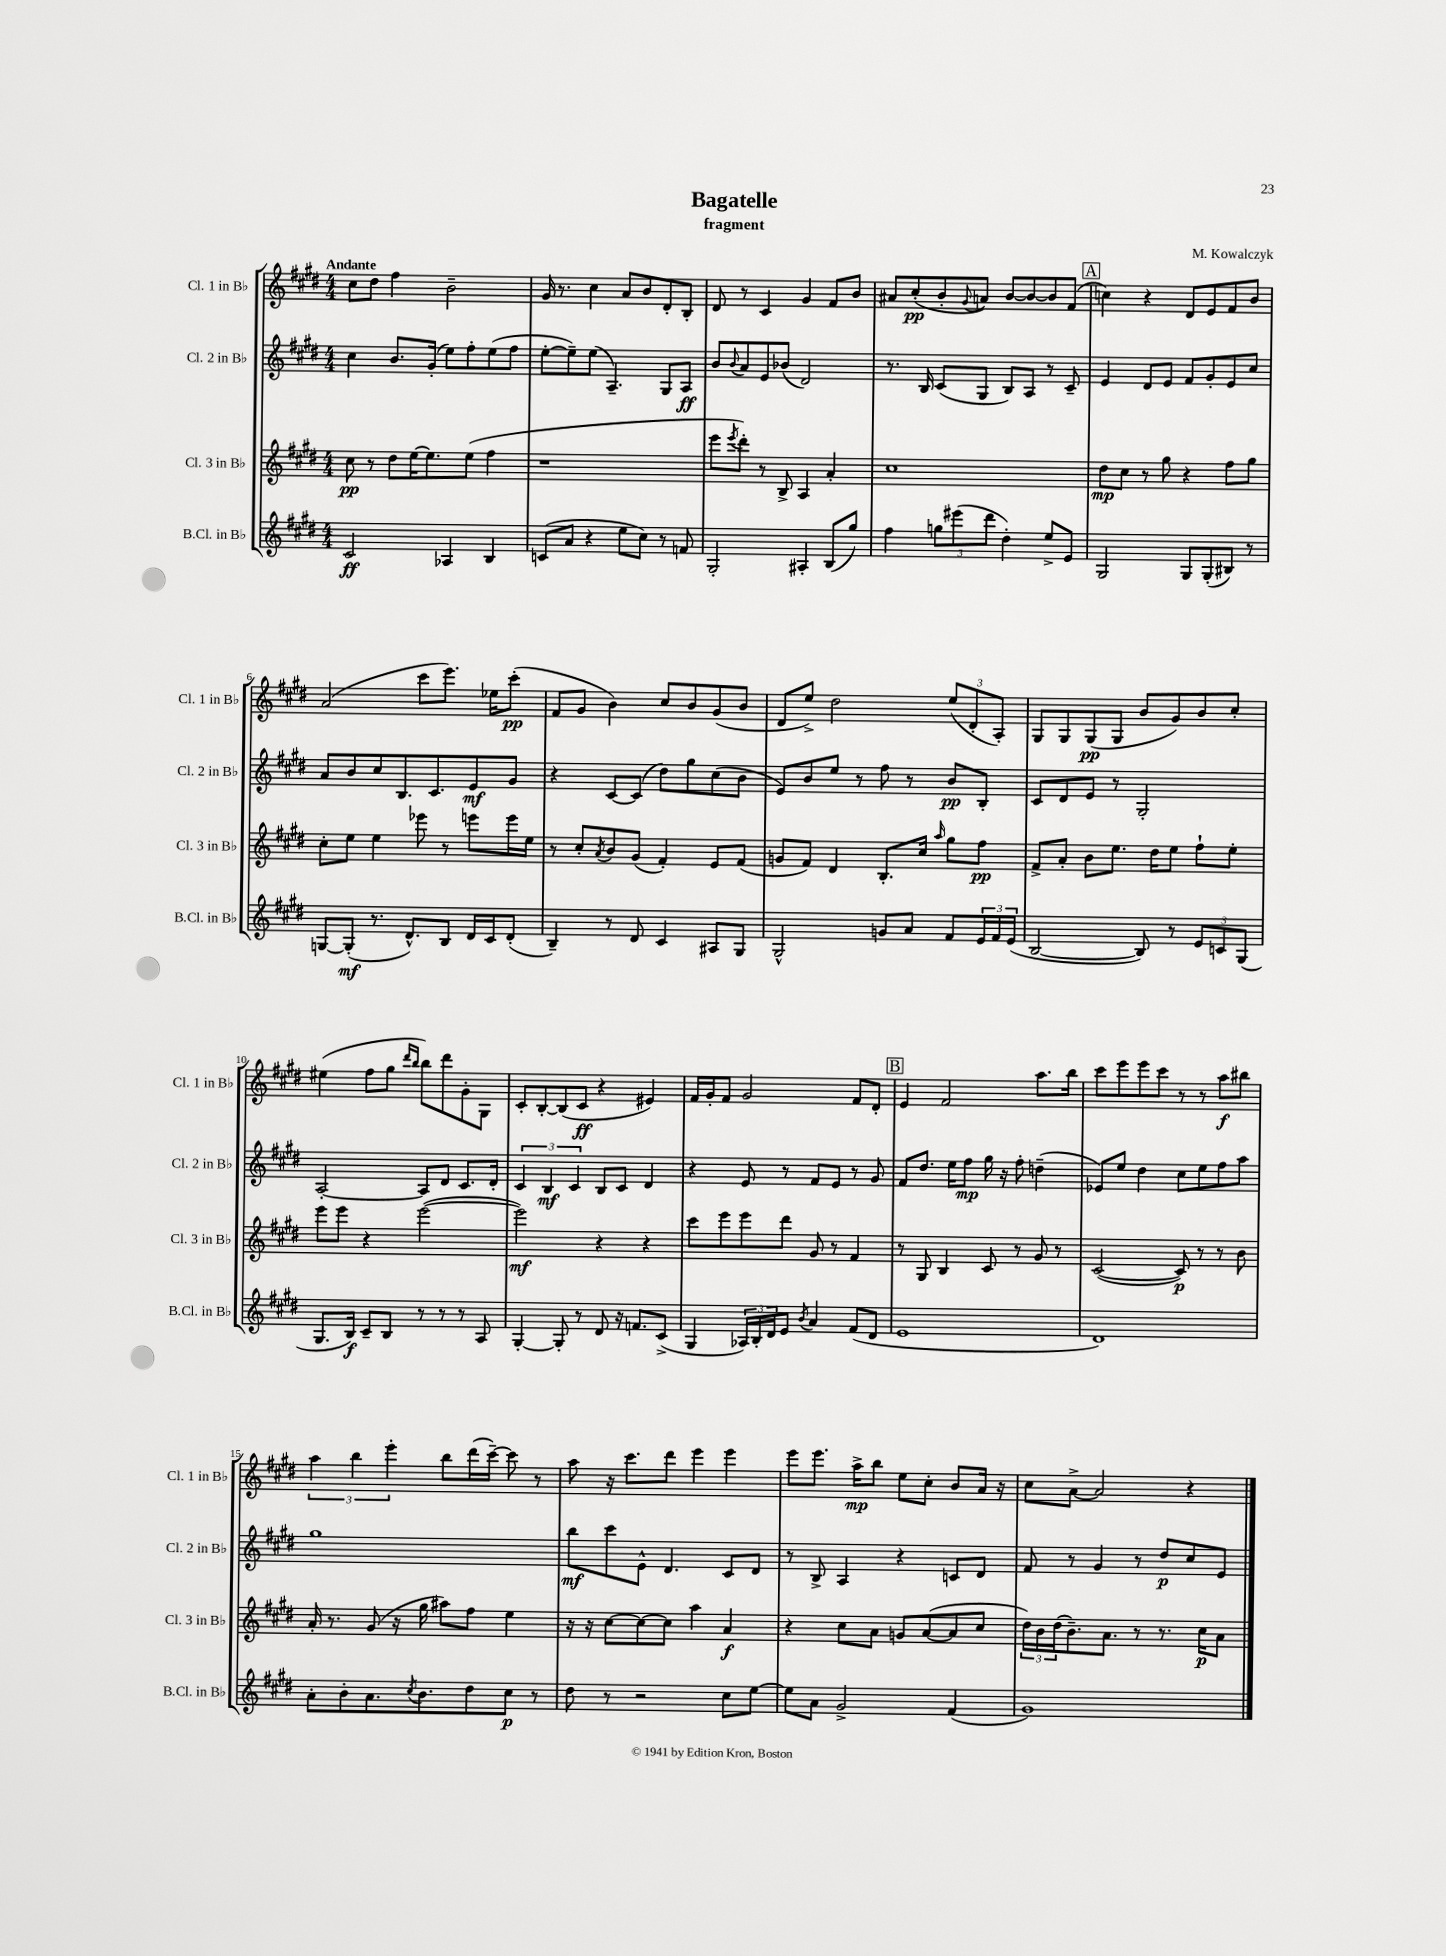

**kern	**dynam	**kern	**dynam	**kern	**dynam	**kern	**dynam
*part4	*part4	*part3	*part3	*part2	*part2	*part1	*part1
*staff4	*staff4	*staff3	*staff3	*staff2	*staff2	*staff1	*staff1
*I"B.Cl. in B♭	*	*I"Cl. 3 in B♭	*	*I"Cl. 2 in B♭	*	*I"Cl. 1 in B♭	*
*I'B.Cl. in B♭	*	*I'Cl. 3 in B♭	*	*I'Cl. 2 in B♭	*	*I'Cl. 1 in B♭	*
*clefG2	*	*clefG2	*	*clefG2	*	*clefG2	*
*k[f#c#g#d#]	*	*k[f#c#g#d#]	*	*k[f#c#g#d#]	*	*k[f#c#g#d#]	*
*M4/4	*	*M4/4	*	*M4/4	*	*M4/4	*
=1	=1	=1	=1	=1	=1	=1	=1
!	!	!	!	!	!	!LO:TX:a:B:t=Andante	!
2c#/	ff	8cc#\	pp	4cc#\	.	8cc#\L	.
.	.	8r	.	.	.	8dd#\J	.
.	.	8dd#\L	.	8.b/L	.	4ff#\	.
.	.	[16ee\K	.	.	.	.	.
.	.	8.ee\]	.	(16g#'/Jk	.	.	.
4A-X/	.	.	.	8ee\L)	.	2b~\	.
.	.	(8ee\J	.	8ff#'\	.	.	.
4B/	.	4ff#\	.	(8ee\	.	.	.
.	.	.	.	8ff#\J	.	.	.
=2	=2	=2	=2	=2	=2	=2	=2
(8cn/L	.	1r	.	[8ee'\L	.	16g#/	.
.	.	.	.	.	.	8.r	.
8a/J	.	.	.	8ee~\])	.	.	.
4r	.	.	.	(8ee\J	.	4cc#\	.
.	.	.	.	4.A~/)	.	.	.
8ee\L	.	.	.	.	.	8a/L	.
8cc#\J)	.	.	.	.	.	8b/	.
8r	.	.	.	8G#/L	.	8d#'/	.
8fn/	.	.	.	8A/J	ff	8B'/J	.
=3	=3	=3	=3	=3	=3	=3	=3
2G#'/	.	8eee\L	.	8b/L	.	8d#/	.
.	.	8qeee/	.	8qqb/	.	.	.
.	.	8ddd#'\J)	.	8a/	.	8r	.
.	.	8r	.	8e/	.	4c#/	.
.	.	8B^/	.	(8b-X/J	.	.	.
4A#X'/	.	4A/	.	2d#/)	.	4g#/	.
(8B/L	.	4a'/	.	.	.	8f#/L	.
8gg#/J)	.	.	.	.	.	8b/J	.
=4	=4	=4	=4	=4	=4	=4	=4
4ff#\	.	1cc#	.	8.r	.	8a#X/L	.
.	.	.	.	.	.	(8cc#'/	pp
.	.	.	.	16B/	.	.	.
12ggn\L	.	.	.	(8c#/L	.	8b'/	.
(12eee#X\	.	.	.	.	.	.	.
.	.	.	.	.	.	8qqg#/	.
.	.	.	.	8G#/J	.	8an/J)	.
12ddd#\J	.	.	.	.	.	.	.
4dd#'\)	.	.	.	8B/L)	.	[8b/L	.
.	.	.	.	8A/J	.	8b/_	.
8ee^/L	.	.	.	8r	.	8b/]	.
8e/J	.	.	.	8c#~/	.	(8f#/J	.
!!LO:REH:place=s1:t=A
=5	=5	=5	=5	=5	=5	=5	=5
2G#/	.	8dd#\L	mp	4e/	.	4ccn\)	.
.	.	8cc#\J	.	.	.	.	.
.	.	8r	.	8d#/L	.	4r	.
.	.	8gg#\	.	8e/J	.	.	.
8G#/L	.	4r	.	8f#/L	.	8d#/L	.
(8G#'/	.	.	.	8g#'/	.	8e/	.
8B#X/J)	.	8ff#\L	.	8e/	.	8f#/	.
8r	.	8gg#\J	.	8cc#/J	.	8b/J	.
!!LO:LB:g=z
=6	=6	=6	=6	=6	=6	=6	=6
[8Gn/L	.	8cc#'\L	.	8a/L	.	(2a/	.
(8G'/J]	mf	8ee\J	.	8b/	.	.	.
8.r	.	4ee\	.	8cc#/	.	.	.
.	.	.	.	8.B/	.	.	.
8.d#^^/L)	.	.	.	.	.	.	.
.	.	8eee-X\	.	.	.	8ccc#\L	.
.	.	.	.	8.c#/	.	.	.
8B/J	.	8r	.	.	.	8.eee\J)	.
16d#/LL	.	8eeen\L	.	8e/	mf	.	.
16c#/J	.	.	.	.	.	16ee-X\KL	.
(8d#'/J	.	16eee\L	.	8g#/J	.	(8ccc#'\J	pp
.	.	16ee\JJ	.	.	.	.	.
=7	=7	=7	=7	=7	=7	=7	=7
4B~/)	.	8r	.	4r	.	8f#/L	.
.	.	8cc#'/L	.	.	.	8g#/J	.
.	.	8qa/	.	.	.	.	.
8r	.	8b/	.	[8c#/L	.	4b\)	.
8d#/	.	(8g#/J	.	(8c#/J]	.	.	.
4c#/	.	4f#'/)	.	8dd#\L)	.	8cc#/L	.
.	.	.	.	8gg#\	.	8b/	.
8A#X/L	.	8e/L	.	(8cc#\	.	(8g#/	.
8G#/J	.	(8f#/J	.	8b\J	.	8b/J	.
=8	=8	=8	=8	=8	=8	=8	=8
2G#^^/	.	8gn/L	.	8e/L)	.	8d#/L	.
.	.	8f#/J)	.	8b/	.	8ee^/J)	.
.	.	4d#/	.	8ee/J	.	2dd#\	.
.	.	.	.	8r	.	.	.
8gn/L	.	8.B'/L	.	8ff#\	.	.	.
8a/J	.	.	.	8r	.	.	.
.	.	16cc#/Jk	.	.	.	.	.
.	.	16qqaa/	.	.	.	.	.
8f#/L	.	8gg#\L	.	8b/L	pp	(12ee/L	.
.	.	.	.	.	.	12d#'/	.
24e/L	.	8ff#\J	pp	8B'/J	.	.	.
24f#/	.	.	.	.	.	12A'/J)	.
(24e/JJ	.	.	.	.	.	.	.
=9	=9	=9	=9	=9	=9	=9	=9
[2B/	.	8f#^/L	.	8c#/L	.	8G#/L	.
.	.	8a'/J	.	8d#/	.	8G#/	.
.	.	8b\L	.	8e/J	.	(8G#/	pp
.	.	8.ee\J	.	8r	.	8G#/J	.
8B/])	.	.	.	2G#'/	.	8b/L	.
.	.	16dd#\KL	.	.	.	.	.
8r	.	8ee\J	.	.	.	8g#/)	.
12e/L	.	8ff#`\L	.	.	.	8b/	.
12cn/	.	.	.	.	.	.	.
.	.	8ee'\J	.	.	.	8cc#'/J	.
(12G#/J	.	.	.	.	.	.	.
!!LO:LB:g=z
=10	=10	=10	=10	=10	=10	=10	=10
8.G#/L	.	8eee\L	.	[2A'/	.	(4ee#X\	.
.	.	8eee\J	.	.	.	.	.
16B/Jk)	f	.	.	.	.	.	.
8c#~/L	.	4r	.	.	.	8ff#\L	.
8B/J	.	.	.	.	.	8gg#\J	.
.	.	.	.	.	.	16qqddd#/LL	.
.	.	.	.	.	.	16qqbb/JJ	.
8r	.	([2eee\	.	8A/L]	.	8bb\L)	.
8r	.	.	.	8d#/J	.	8ddd#\	.
8r	.	.	.	8.c#/L	.	8g#'\	.
8A/	.	.	.	.	.	8G#\J	.
.	.	.	.	16d#'/Jk	.	.	.
=11	=11	=11	=11	=11	=11	=11	=11
[4G#'/	.	2eee\])	mf	6c#/	.	8c#'/L	.
.	.	.	.	.	.	[8B'/	.
.	.	.	.	6B/	mf	.	.
8G#'/]	.	.	.	.	.	(8B/]	.
.	.	.	.	6c#/	.	.	.
8r	.	.	.	.	.	8c#/J	ff
8d#/	.	4r	.	8B/L	.	4r	.
16r	.	.	.	8c#/J	.	.	.
8.fn/L	.	.	.	.	.	.	.
.	.	4r	.	4d#/	.	4e#X/)	.
(8c#^/J	.	.	.	.	.	.	.
=12	=12	=12	=12	=12	=12	=12	=12
4G#/	.	8ccc#\L	.	4r	.	16f#/LL	.
.	.	.	.	.	.	16g#'/J	.
.	.	8eee\	.	.	.	8f#/J	.
24A-X/LL)	.	8eee\	.	8e/	.	2g#/	.
24B'/	.	.	.	.	.	.	.
24d#/J	.	.	.	.	.	.	.
8e/J	.	8ddd#\J	.	8r	.	.	.
8qb/	.	.	.	.	.	.	.
4a/	.	8g#/	.	8f#/L	.	.	.
.	.	8r	.	8e/J	.	.	.
(8f#/L	.	4f#/	.	8r	.	8f#/L	.
8d#/J	.	.	.	8g#/	.	8d#'/J	.
!!LO:REH:place=s1:t=B
=13	=13	=13	=13	=13	=13	=13	=13
1e	.	8r	.	8f#/L	.	4e/	.
.	.	8G#/	.	8.dd#/J	.	.	.
.	.	4B/	.	.	.	2f#/	.
.	.	.	.	16ee\KL	.	.	.
.	.	.	.	8ff#\J	mp	.	.
.	.	8c#/	.	16gg#\	.	.	.
.	.	.	.	16r	.	.	.
.	.	8r	.	8ff#'\	.	.	.
.	.	8g#/	.	(4ddn~\	.	8.aa\L	.
.	.	8r	.	.	.	.	.
.	.	.	.	.	.	16bb\Jk	.
=14	=14	=14	=14	=14	=14	=14	=14
1d#)	.	([2c#/	.	8e-X/L)	.	8ccc#\L	.
.	.	.	.	8ee/J	.	8eee\	.
.	.	.	.	4dd#\	.	8eee\	.
.	.	.	.	.	.	8ccc#\J	.
.	.	8c#/])	p	8cc#\L	.	8r	.
.	.	8r	.	8ee\	.	8r	.
.	.	8r	.	8ff#\	.	8aa\L	f
.	.	8b\	.	8aa\J	.	8bb#X\J	.
!!LO:LB:g=z
=15	=15	=15	=15	=15	=15	=15	=15
8a'\L	.	16a'/	.	1gg#	.	6aa\	.
.	.	8.r	.	.	.	.	.
8b'\	.	.	.	.	.	.	.
.	.	.	.	.	.	6bb\	.
8.a\	.	(8g#/	.	.	.	.	.
.	.	.	.	.	.	6eee'\	.
.	.	16r	.	.	.	.	.
8qcc#/	.	.	.	.	.	.	.
8.b\	.	16gg#\	.	.	.	.	.
.	.	8aa#X\L)	.	.	.	8bb\L	.
8dd#\	.	8ff#\J	.	.	.	(16ddd#\L	.
.	.	.	.	.	.	[16ccc#~\JJ)	.
8cc#\J	p	4ee\	.	.	.	8ccc#\]	.
8r	.	.	.	.	.	8r	.
=16	=16	=16	=16	=16	=16	=16	=16
8dd#\	.	16r	.	8bb\L	mf	8aa\	.
.	.	16r	.	.	.	.	.
8r	.	[8cc#\L	.	8ccc#\	.	16r	.
.	.	.	.	.	.	8.ccc#\L	.
2r	.	8cc#\_	.	8e^^\J	.	.	.
.	.	8cc#\J]	.	4.d#/	.	8ddd#\J	.
.	.	4aa\	.	.	.	4eee\	.
8cc#\L	.	4a/	f	8c#/L	.	4eee\	.
[8ee\J	.	.	.	8d#/J	.	.	.
=17	=17	=17	=17	=17	=17	=17	=17
8ee\L]	.	4r	.	8r	.	8eee\L	.
8a\J	.	.	.	8B^/	.	8.eee\J	.
2g#^/	.	8cc#\L	.	4A/	.	.	.
.	.	.	.	.	.	16aa^\KL	mp
.	.	8a\J	.	.	.	8bb\J	.
.	.	8gn/L	.	4r	.	8ee\L	.
.	.	([8a/	.	.	.	8cc#'\J	.
(4f#/	.	8a/]	.	8cn/L	.	8b/L	.
.	.	8cc#/J	.	8d#/J	.	16a/Jk	.
.	.	.	.	.	.	16r	.
=18	=18	=18	=18	=18	=18	=18	=18
1g#)	.	24dd#\LL)	.	8f#/	.	8cc#\L	.
.	.	24b\	.	.	.	.	.
.	.	(24dd#\J	.	.	.	.	.
.	.	8.b~\)	.	8r	.	[8a^\J	.
.	.	.	.	4g#/	.	2a/]	.
.	.	8.a\J	.	.	.	.	.
.	.	8r	.	8r	.	.	.
.	.	8.r	.	8dd#/L	p	.	.
.	.	.	.	8cc#/	.	4r	.
.	.	16cc#\KL	p	.	.	.	.
.	.	8a\J	.	8e/J	.	.	.
==	==	==	==	==	==	==	==
*-	*-	*-	*-	*-	*-	*-	*-
